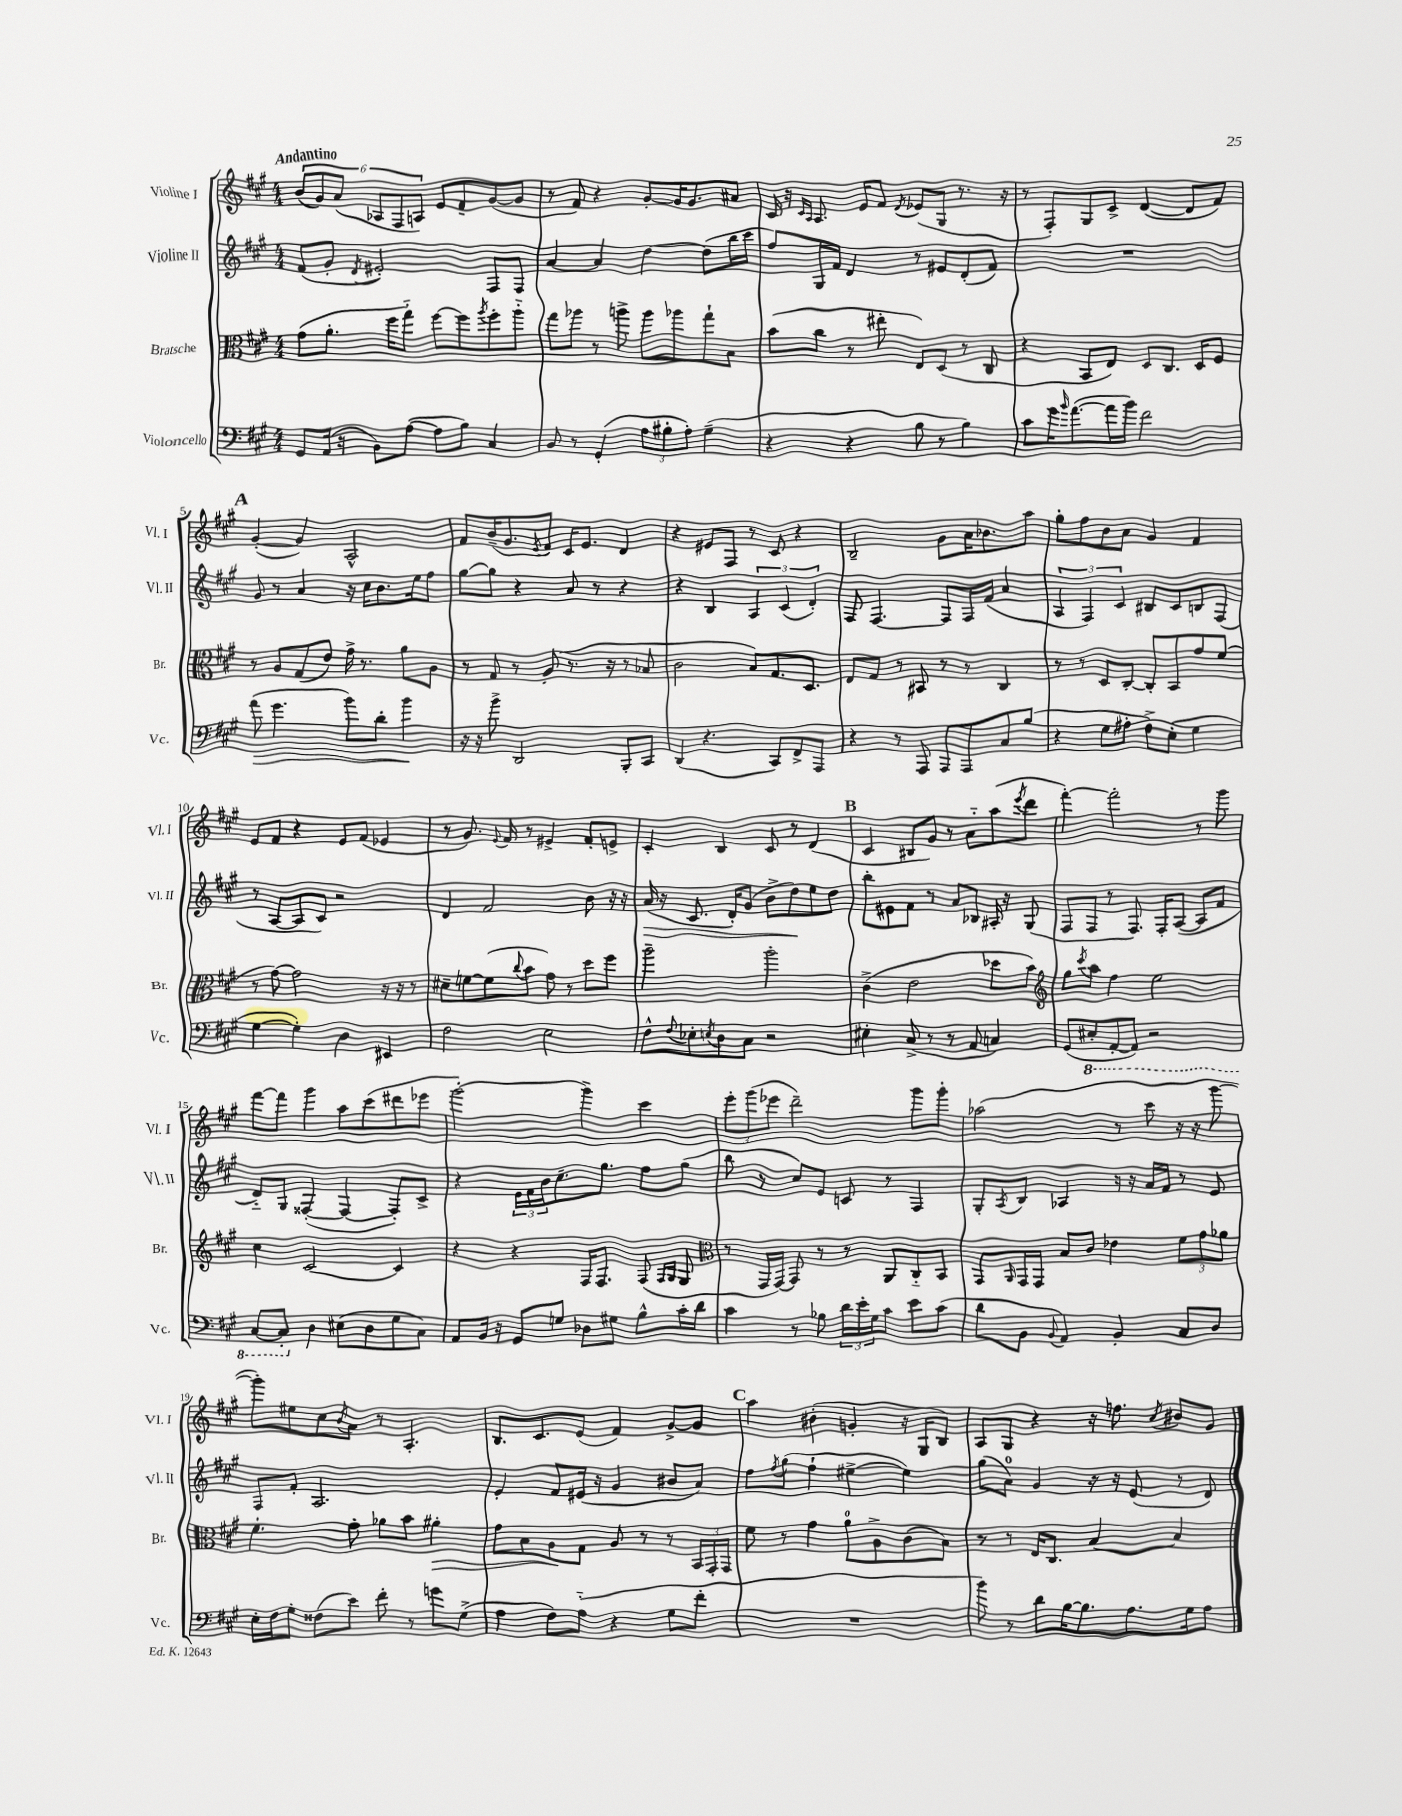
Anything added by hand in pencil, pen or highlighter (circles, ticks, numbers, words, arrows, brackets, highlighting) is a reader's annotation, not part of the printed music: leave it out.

**kern	**kern	**kern	**kern
*staff4	*staff3	*staff2	*staff1
*clefF4	*clefC3	*clefG2	*clefG2
*k[f#c#g#]	*k[f#c#g#]	*k[f#c#g#]	*k[f#c#g#]
*M4/4	*M4/4	*M4/4	*M4/4
8GG#	(8g#	(8f#	(12b
.	.	.	12g#)
(16AA	8.a'	8g#'	.
.	.	.	(12a
16r	.	.	.
.	.	8qd	.
8BB)	.	2e#')	12A-
.	16ff#	.	.
.	.	.	12F#
([8A	8gg#'~)	.	.
.	.	.	12A)
8A]	[8ff#	.	8e
8B)	8ff#]	.	8f#~
.	8qaa	.	.
4C#	8ff#'	8F#	([8g#
.	8aa'~	8F#	8g#]
=	=	=	=
8BB	8gg#	[4a	8r
8r	8aa-	.	8f#)
(4GG#'	8r	4a]	4r
.	8aa^	.	.
12A	8aa	[4dd	[8g#'
12B#'	.	.	.
.	8aa-	.	16g#]
12A')	.	.	.
.	.	.	8.g#
(4G#~	8gg#`	(8dd]	.
.	8B	16bb	8a#
.	.	16ccc#	.
=	=	=	=
4r	(8b	8ff#)	16c#
.	.	.	16r
.	.	.	16qqc#
.	.	.	16qqA
.	8cc#	16G#	8.A
.	.	16f#	.
4r	8r	4d	.
.	.	.	16e
.	8ee#'	.	8f#
.	.	.	8qd
8B	8E)	8r	(8e-
8r	(8D	8e#	8G#
4B)	8r	(8d'	8.r
.	8C#	8f#)	.
.	.	.	16r
=	=	=	=
8c#	4r	1r	8r
16g#	.	.	8F#')
16qqb	.	.	.
([8.a	.	.	.
.	8BB	.	8G#
16a]	8E)	.	8c#^
16b)	.	.	.
2f#	8D	.	([4d
.	8.C#	.	.
.	.	.	8d]
.	16D	.	.
.	8F#	.	8f#)
=	=	=	=
(8a	8r	8g#	([4g#'
4.g#	8A	8r	.
.	(8G#	4a	4g#])
.	8e)	.	.
8b)	16g#^	16r	2A^^
.	8.r	16cc#	.
8d'	.	8.b	.
4b	8a	.	.
.	.	16ee	.
.	8A	8ff#	.
=	=	=	=
16r	8r	[8gg#	8f#
16r	.	.	.
8b^	8G#	8gg#]	(16b~
.	.	.	8.g#
2DD	8r	4r	.
.	.	.	8qe
.	(8A'	.	8f#)
.	8.r	8a	16c#
.	.	.	8.e
.	.	8r	.
.	16r	.	.
8BBB'	8r	4r	4d
8CC#	8B-	.	.
=	=	=	=
(4DD	2c#	4r	4r
4.r	.	4B	8e#
.	.	.	8F#
.	8B)	6A	8r
8CC#)	8.G#	.	8c#
.	.	(6c#	.
8FF#^	.	.	4r
.	8.D	.	.
.	.	6d')	.
8AAA	.	.	.
=	=	=	=
4r	8E	8F#	2B~
.	8G#	[4.F#	.
8r	8r	.	.
8AAA	8BB#	.	.
8AAA	8r	8F#]	8g#
8AAA	8r	16F#	16a
.	.	(16f#	8.b-
8C#	4C#	4a	.
(8B	.	.	8aa
=	=	=	=
4r	8r	6A	8gg#'
.	8r	.	8ff#
.	.	6F#)	.
8G#	8D	.	8b
.	.	6c#	.
8A#'	[8C#'	.	8a
8F#^)	8C#']	8B#	4g#
(8E'	8BB	8c#	.
4G#	8g#	8B	4f#
.	(8f#	(8F#	.
=	=	=	=
[4G#	8r	8r	8e
.	[8g#)	[8A	8f#
4G#'])	2g#]	8A]	4r
.	.	8c#)	.
4D	.	2r	8e
.	.	.	(8f#
4EE#	16r	.	4e-
.	16r	.	.
.	8r	.	.
=	=	=	=
2F#	8d#~	4d	8r
.	[8f	.	8.g#)
.	(8f]	2f#	.
.	.	.	8qqe
.	.	.	16f#
.	8qqcc#	.	.
.	8b	.	8r
2E	8g#)	.	4e#^
.	8r	.	.
.	8dd	8b	8f#'
.	8ff#	16r	8e^
.	.	16r	.
=	=	=	=
8F#^^	2aa~	(16a	4c#'
.	.	16r	.
8qqF#	.	.	.
8E-'	.	8.c#	.
8qE	.	.	.
8D	.	.	4B
.	.	16d')	.
8C#	.	(8g#	.
2r	2aa'	8b^	8c#
.	.	8dd)	8r
.	.	8ee	(4d
.	.	8dd	.
=	=	=	=
4E#'	(4c#^	8bb'	4c#
.	.	8e#	.
(8C#^	2e	8f#	8B#
8r	.	8r	8g#)
8r	.	8a	8r
8AA	.	8B-	8a'~
4C)	8dd-	16A#'	(8aa
.	.	16r	.
.	.	.	8qeee
.	8b)	(8G#	8ddd
=	=	=	=
*	*clefG2	*	*
(8GG#	8gg#	8F#	[4fff#')
.	8qccc#	.	.
8EE#'	8aa	8F#	.
[8AAA'	4ff#	8r	2fff#']
8AAA])	.	8.F#)	.
2r	2ee	.	.
.	.	16F#'	.
.	.	([8A	.
.	.	8A]	8r
.	.	8f#	8ggg#
=	=	=	=
[8CC#	4cc#	8d'~)	[8fff#
8CC#']	.	8G#	8fff#]
4D	[2c#	([4F##'	4ggg#
(8E#	.	4F##_	8aa
8D	.	.	(8ccc#
8G#	4c#]	8F##'])	8ddd#
8C#)	.	8c#^	8eee-
=	=	=	=
8AA	4r	4r	[2ggg#')
16BB	.	.	.
16r	.	.	.
8GG#	4r	24e	.
.	.	24f#	.
.	.	24b	.
8G	.	8.cc#~	.
8D-	16F#	.	4ggg#~]
.	8.F#	8.gg#	.
8G#	.	.	.
8B^^	(8F#	8ff#	4ccc#
.	16qqF#	.	.
.	16qqG#	.	.
16c#'	8G#	(8gg#	.
16d	.	.	.
=	=	=	=
*	*clefC3	*	*
4c#	8r	8bb	12eee'
.	.	.	(12ggg#
.	16GG#	8r	.
.	.	.	12eee-
.	[16GG#)	.	.
8r	8GG#]	8cc#)	2ddd~)
8B-	8r	8e	.
24d	8r	8c	.
24e'	.	.	.
24G#	.	.	.
8c#	8AA	8r	.
8e	8C#'~	4F#	8ggg#
(8c#	8BB	.	8ggg#'
=	=	=	=
8d	8GG#	8G#'	(2aa-
.	16qqAA	8qA	.
8BB	16GG#	8B	.
.	16GG#	.	.
8qqBB	.	.	.
4AA)	8B	4A-	.
.	8c#	.	.
4BB'	4e-	16r	8r
.	.	16r	.
.	.	16a	8ccc#
.	.	16f#	.
8C#	12f#	8r	16r
.	.	.	16r
.	12g#	.	.
8D	.	8e	[8ggg#
.	12a-	.	.
=	=	=	=
16E'	4.f#'	8F#	8ggg#'])
16F#	.	.	.
8G#'	.	8f#'	8ee#
(8F##	.	2.A	8cc#
.	.	.	8qb
8e)	8g#'	.	8a
8f#'	8a-	.	8r
8r	8b	.	4.A'
8g	4a#'	.	.
(8G#^	.	.	.
=	=	=	=
4A	8g#	4e'	8.B
.	8B	.	.
.	.	.	8.c#
8F#)	8A	8f#	.
(8A'~	8G#	(16e#	(8e
.	.	16r	.
4r	8A	4g#	4f#)
.	8r	.	.
8G#	8r	8b#	[8g#^
8f#'	24BB	8a)	8g#]
.	24GG#'	.	.
.	24GG#	.	.
=	=	=	=
1r	8f#	8ff#	4aa
.	.	8qff#	.
.	8r	(8gg#	.
.	4g#	4ff#`	(4b#'
.	8a	[4ee#^	4g'
.	8A^	.	.
.	(8c#	4ee#])	16r
.	.	.	16G#
.	8B)	.	8B)
=	=	=	=
8b)	8r	(8gg#	8A
8r	8r	8a)	8G#
8d	16E	4g#	4r
.	8.C#	.	.
[16B	.	.	.
8.B]	.	.	.
.	[4B	16r	16r
.	.	16r	8.ff
8.A	.	(8e	.
.	.	.	8qcc#
.	4B]	8r	8b#
16G#	.	.	.
8A	.	8d)	8g#
==	==	==	==
*-	*-	*-	*-
